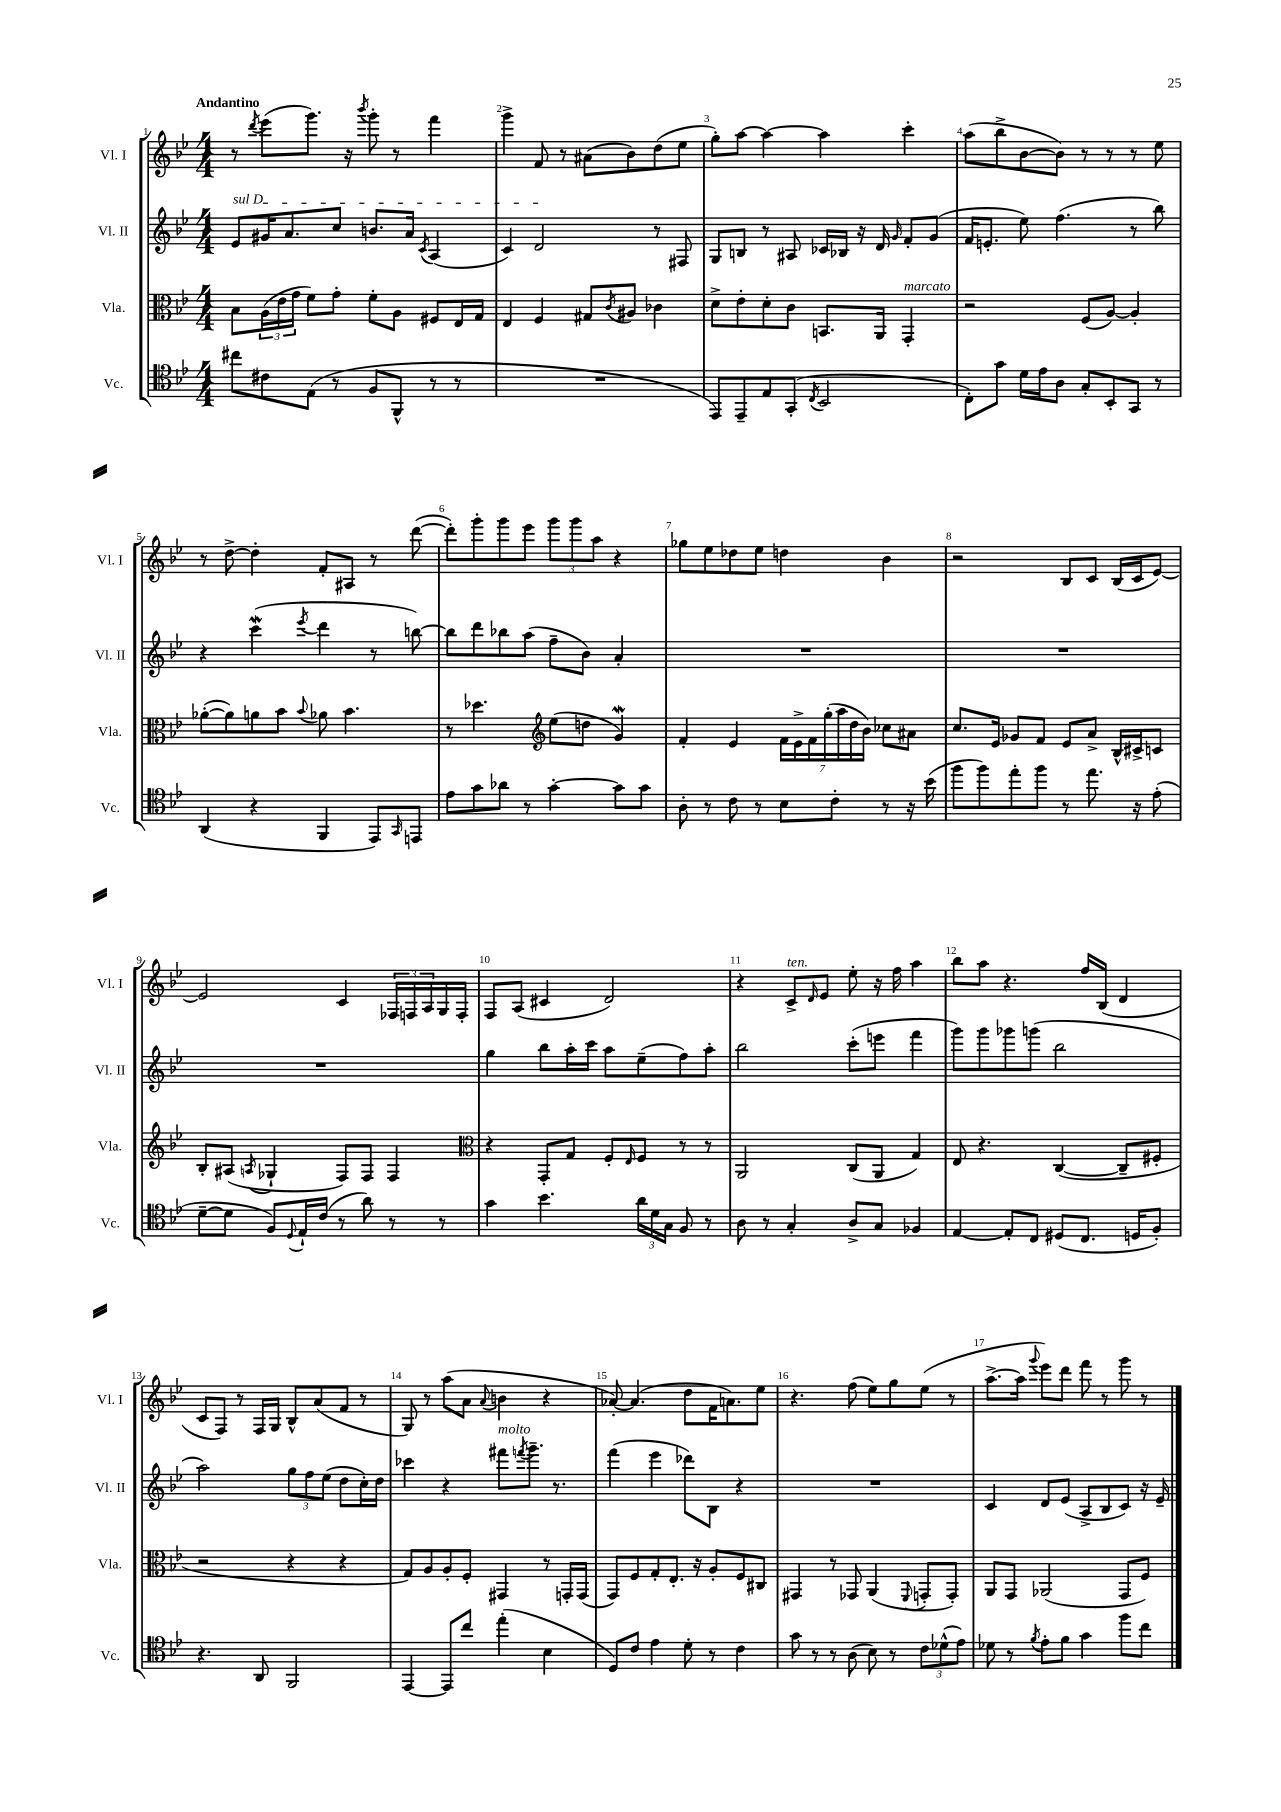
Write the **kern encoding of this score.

**kern	**kern	**kern	**kern
*part4	*part3	*part2	*part1
*staff4	*staff3	*staff2	*staff1
*I"Vc.	*I"Vla.	*I"Vl. II	*I"Vl. I
*I'Vc.	*I'Vla.	*I'Vl. II	*I'Vl. I
*clefC4	*clefC3	*clefG2	*clefG2
*k[b-e-]	*k[b-e-]	*k[b-e-]	*k[b-e-]
*M4/4	*M4/4	*M4/4	*M4/4
=1	=1	=1	=1
!	!	!	!LO:TX:a:B:t=Andantino
!	!	!LO:TX:a:i:t=sul D	!
8cc#X\L	8B-\L	8e-/L	8r
.	.	.	8qddd/
8c#X\	(24A\L	16g#X/K	(8eee-\L
.	24e-\	.	.
.	.	8.a/	.
.	24g\JJ	.	.
(8E-\J	8f\L)	.	8.ggg\J)
8r	8g'\J	8cc/J	.
.	.	.	16r
.	.	.	8qbbb-/
8F/L	8f'\L	8.bn/L	8ggg'\
8FF^^/J	8A\J	.	8r
.	.	16a/Jk	.
.	.	8qc/	.
8r	8F#X/L	(4A/	4fff\
8r	16E-/L	.	.
.	16G/JJ	.	.
=2	=2	=2	=2
1r	4E-/	4c/)	4ggg^\
.	4F/	2d/	8f/
.	.	.	8r
.	8G#X/L	.	(8a#X\L
.	8qc/	.	.
.	8A#X/J	.	8b-\)
.	4c-X\	8r	(8dd\
.	.	8F#X/	8ee-\J
=3	=3	=3	=3
8EE-/L)	8d^\L	8G/L	8gg'\L)
8EE-~/	8e-'\	8Bn/J	[8aa\J
8E-/	8d'\	8r	4aa\_
(8GG'/J	8c\J	8A#X/	.
8qC/	.	.	.
2BB-/	8.BBn/L	16c-X/LL	4aa\]
.	.	16B-X/JJ	.
.	.	16r	.
.	16AA/Jk	16d/	.
.	.	16qqg/	.
!	!LO:TX:a:i:t=marcato	!	!
.	4GG'/	8f'/L	4ccc'\
.	.	(8g/J	.
=4	=4	=4	=4
8C'\L)	2r	16f/KL	(8aa\L
.	.	8.en'/J	.
8g\J	.	.	8bb-^\
16d\LL	.	8ee-\)	[8b-\
16e-\J	.	.	.
8A\J	.	(4.ff\	8b-\J])
8G'/L	(8F/L	.	8r
8BB-'/	[8A/J)	.	8r
8GG/J	4A'/]	8r	8r
8r	.	8bb-\)	8ee-\
!!LO:LB:g=z
=5	=5	=5	=5
(4AA/	([8a-X'\L	4r	8r
.	8a-\])	.	[8dd^\
4r	8an\	(4cccW\	4dd'\]
.	8b-\J	.	.
.	8qqb-/	8qeee-/	.
4FF/	8a-X\	4ddd\	8f'/L
.	4.b-\	.	8A#X/J
8EE-/L)	.	8r	8r
16qqGG/	.	.	.
8EEn/J	.	[8bbn\)	([8ddd\
=6	=6	=6	=6
8e-\L	8r	8bb\L]	8ddd'\L])
8g\	4.dd-X\	8ddd\	8ggg'\
8a-X\J	.	8bb-X\	8ggg\
8r	.	(8aa\J	8eee-\J
*	*clefG2	*	*
[4g'\	(8ee-\L	8ff~\L	12ggg\L
.	.	.	12ggg\
.	8ddn\J	8b-\J)	.
.	.	.	12aa\J
8g\L]	4gW/)	4a'/	4r
8g\J	.	.	.
=7	=7	=7	=7
8A'\	4f'/	1r	8gg-X\L
8r	.	.	8ee-\
8c\	4e-/	.	8dd-X\
8r	.	.	8ee-\J
8B-\L	28f\LL	.	4ddn\
.	28e-^\	.	.
.	28f\	.	.
.	(28gg'\	.	.
8c'\J	.	.	.
.	28aa\	.	.
.	28dd\	.	.
.	28b-\JJ)	.	.
8r	8cc-X\L	.	4b-\
16r	8a#X\J	.	.
(16b-\	.	.	.
=8	=8	=8	=8
8ff\L	8.cc/L	1r	2r
8ff\)	.	.	.
.	16e-/Jk	.	.
8ee-'\	8g-X/L	.	.
8ff\J	8f/J	.	.
8r	8e-/L	.	8B-/L
8.ee-\	8a^/J	.	8c/J
.	16B-^^/LL	.	(16B-/LL
16r	16c#X^/J	.	16c/J
(8e-'\	8cn/J	.	[8e-/J)
!!LO:LB:g=z
=9	=9	=9	=9
[8d~\L	8B-'/L	1r	2e-/]
8d\J]	(8A#X/J	.	.
.	8qAn/	.	.
8F/L)	4G-X`/	.	.
8qqD/	.	.	.
16E-`/L	.	.	.
(16c/JJ	.	.	.
8r	8F/L)	.	4c/
8a\)	8F/J	.	.
8r	4F/	.	24F-X/LL
.	.	.	24Fn/
.	.	.	24A/
8r	.	.	16G/
.	.	.	16F'/JJ
=10	=10	=10	=10
*	*clefC3	*	*
4g\	4r	4gg\	8F/L
.	.	.	(8A/J
4.b-\	8GG'/L	8bb-\L	4c#X/
.	8G/J	16aa'\L	.
.	.	16ccc\JJ	.
.	8F'/L	8aa\L	2d/)
.	16qqE-/	.	.
24a\LL	8F/J	(8ee-~\	.
24d\	.	.	.
24G\JJ	.	.	.
8F/	8r	8ff\)	.
8r	8r	8aa'\J	.
=11	=11	=11	=11
8A\	2AA/	2bb-\	4r
8r	.	.	.
!	!	!	!LO:TX:a:i:t=ten.
4G'/	.	.	8c^/L
.	.	.	16qqd/
.	.	.	8e-/J
8A^/L	(8C/L	(8ccc'\L	8ee-'\
8G/J	8AA/J	8eeen\J	16r
.	.	.	16ff\
4F-X/	4G/)	4fff\	4aa\
=12	=12	=12	=12
[4E-/	8E-/	8ggg\L)	8bb-\L
.	4.r	8ggg\	8aa\J
8E-'/L]	.	8ggg-X\	4.r
8C/J	.	(8gggn\J	.
(8D#X/L	([4C/	2bb-\	.
8.C/J	.	.	16ff/LL
.	.	.	(16B-/JJ
.	8C~/L]	.	4d/
16Dn/KL	.	.	.
8F'/J)	8F#X'/J	.	.
!!LO:LB:g=z
=13	=13	=13	=13
4.r	2r	2aa\)	8c/L
.	.	.	8F/J)
.	.	.	8r
8AA/	.	.	16F/LL
.	.	.	16G/JJ
2FF/	4r	12gg\L	8B-^^/L
.	.	12ff\	.
.	.	.	(8a/
.	.	(12ee-\J	.
.	4r	8dd\L	8f/J
.	.	16cc'\L)	8r
.	.	16dd\JJ	.
=14	=14	=14	=14
[4EE-/	8G/L)	4ccc-X\	8G/)
.	8A/	.	8r
8EE-/L]	8A'/	4r	(8aa\L
8cc/J	8F'/J	.	8a\J
.	.	.	8qqa/
!	!	!LO:TX:a:i:t=molto	!
(4ee-'\	4GG#X/	8fff#X\L	4bn\
.	.	8qfffn/	.
.	.	8.ggg~\J	.
4B-\	8r	.	4r
.	.	8.r	.
.	16GGn'/LL	.	.
.	(16GG/JJ	.	.
=15	=15	=15	=15
8D/L)	8GG/L)	(4fff\	[8a-X'/)
8c/J	8F/	.	(4.a-/]
4e-\	8G'/	4eee-\	.
.	8.E-'/J	.	.
8d'\	.	8ddd-X\L)	8dd\L
.	16r	.	.
8r	8A'/L	8B-\J	16f\K
.	.	.	8.an\)
4c\	8F/	4r	.
.	8C#X/J	.	8ee-\J
=16	=16	=16	=16
8g\	4GG#X/	1r	4.r
8r	.	.	.
8r	8r	.	.
(8A\	8GG-X/	.	(8ff\
8B-\)	(4AA/	.	8ee-\L)
8r	.	.	8gg\
.	8qqFF/	.	.
12c\L	8GGn'/L	.	(8ee-\J
(12d-X^^\	.	.	.
.	8GG'/J)	.	8r
12e-\J)	.	.	.
=17	=17	=17	=17
8d-X\	8AA/L	4c/	[8.aa^\L
8r	8GG/J	.	.
.	.	.	16aa\Jk]
8qf/	.	.	8qqggg/
8e-'\L	(2AA-X/	8d/L	8eee-\L)
8f\J	.	(8e-/J	8ddd\J
4g\	.	8A^/L	8fff\
.	.	8B-/	8r
8ff\L	8GG/L	8c/J)	8ggg\
8cc\J	8F/J)	16r	8r
.	.	16e-~/	.
==	==	==	==
*-	*-	*-	*-
